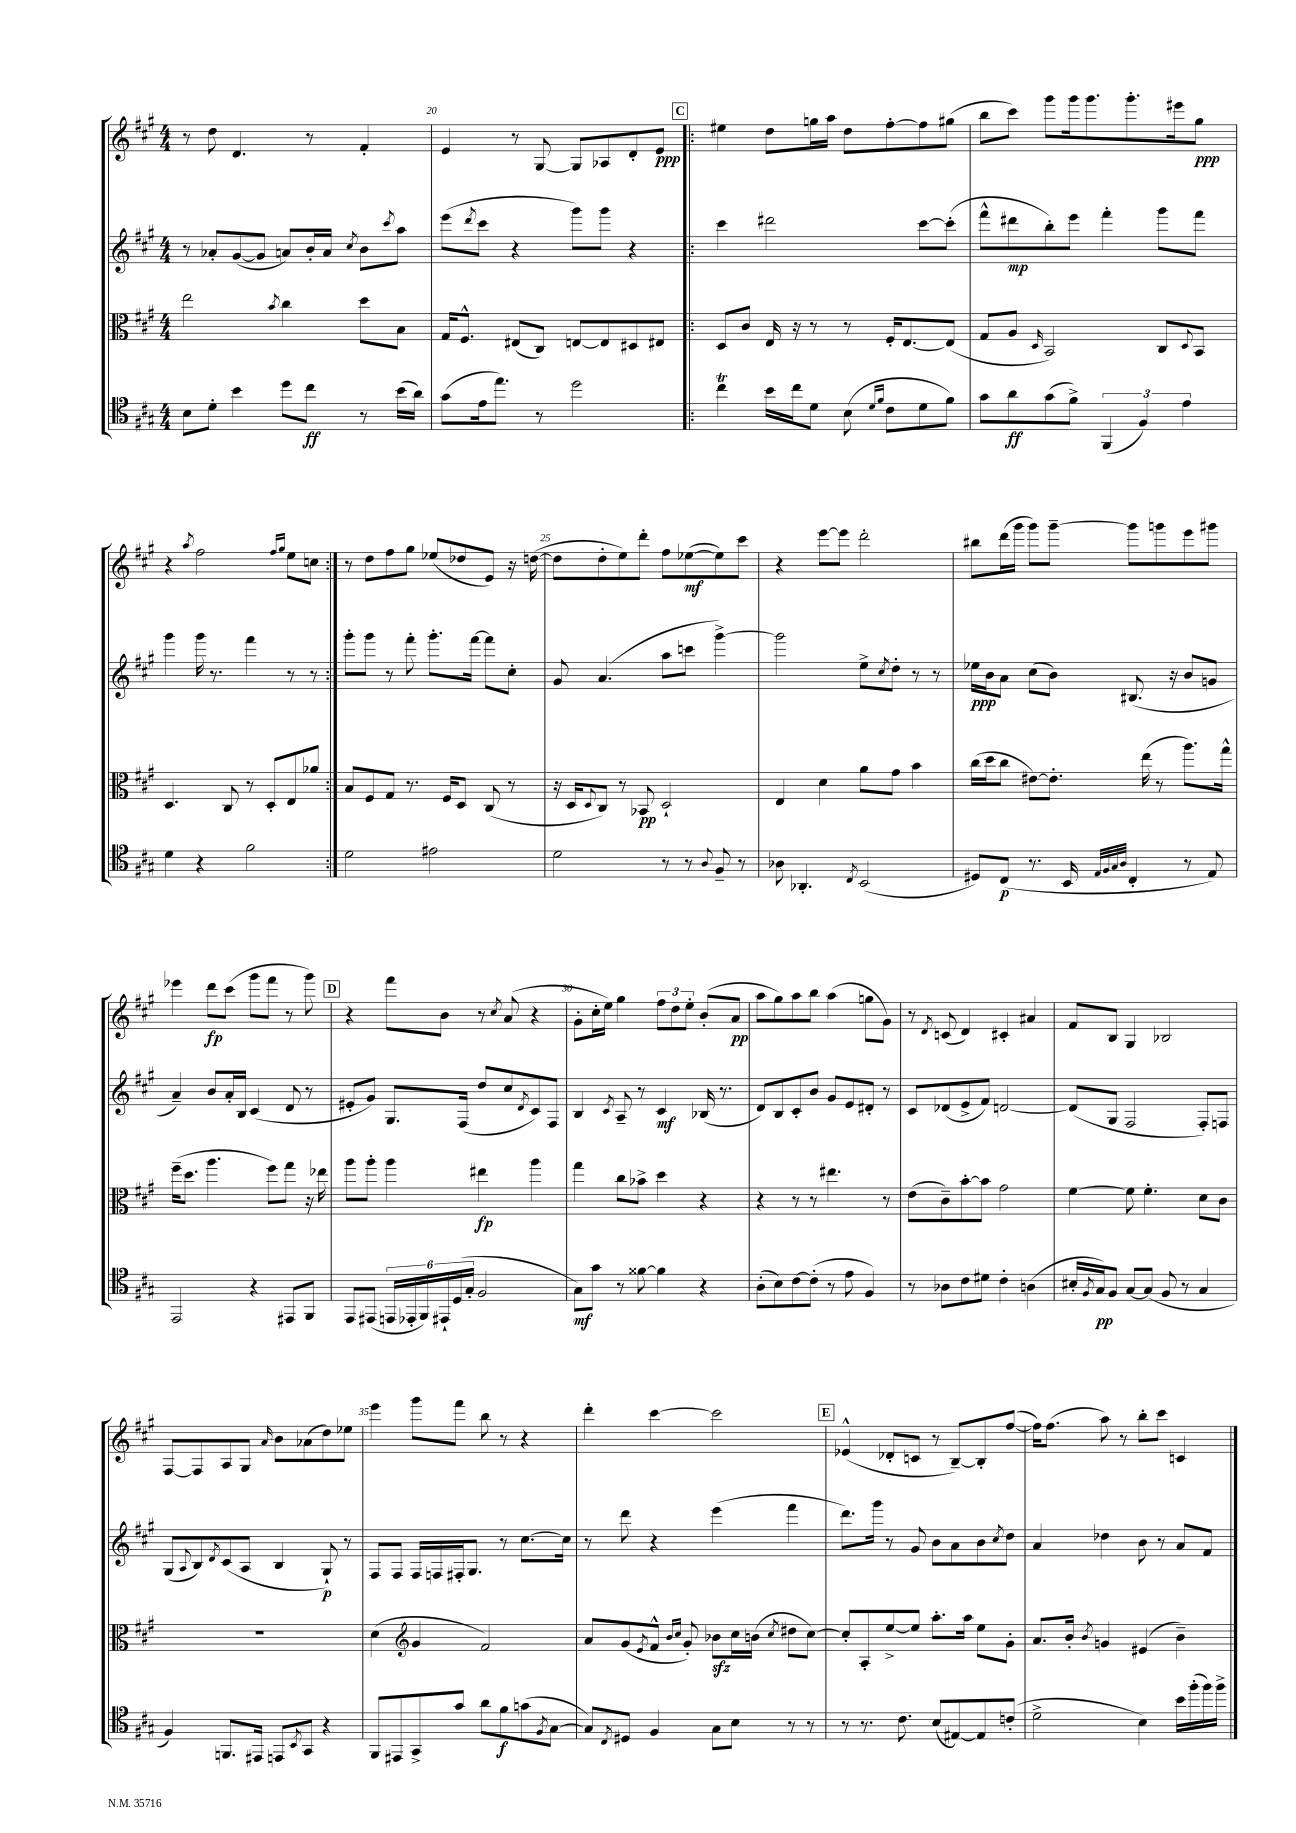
<<
\new StaffGroup <<
\new Staff = "s0" {
    \clef treble \key a \major \numericTimeSignature \time 4/4
    r8 d''8 d'4. r8 fis'4-. |
    e'4 r8 gis8~ gis8 aes8 d'8-. e'8\ppp |
    \repeat volta 2 { \mark \markup { \box "C" } eis''4 d''8 g''16 a''16 d''8 fis''8~-. fis''8 gis''8( |
    b''8 cis'''8) gis'''8 gis'''16 gis'''8. gis'''8.-. eis'''16 gis''8\ppp |
    r4 \acciaccatura { a''8 } fis''2 \grace { fis''16 gis''16 } e''8 c''8 | }
    r8 d''8 fis''8 gis''8 ees''8( des''8 e'8) r16 d''16~( |
    d''8 d''8-. e''8) d'''8-. fis''8 ees''8~\mf( ees''8) cis'''8 |
    r4 e'''8~ e'''8 d'''2-. |
    bis''8 d'''16( gis'''16 gis'''8) gis'''8~-- gis'''8 g'''8 e'''8 gis'''8 |
    ees'''4 d'''8\fp cis'''8( gis'''8 fis'''8 r8 gis'''8) |
    \mark \markup { \box "D" } r4 fis'''8 b'8 r8 \acciaccatura { cis''8 } a'8( r4 |
    gis'8-. cis''16-. e''16) gis''4 \tuplet 3/2 { fis''8 d''8 e''8-. } b'8-.( a'8\pp |
    a''8 gis''8) a''8 b''8 a''4( g''8 gis'8) |
    r8 \acciaccatura { d'8 } c'8( d'4) cis'4-. ais'4 |
    fis'8 b8 gis4 bes2 |
    fis8~ fis8 a8 gis8 \grace { a'16 } b'8 aes'8( d''8) ees''8 |
    e'''4 gis'''8 fis'''8 b''8 r8 r4 |
    d'''4-. cis'''4~ cis'''2 |
    \mark \markup { \box "E" } ees'4-^( des'8-. c'8 r8 b8~--) b8-. fis''8~( |
    fis''16) fis''8.( a''8) r8 b''8-. cis'''8 c'4 \bar "|." |
}
\new Staff = "s1" {
    \clef treble \key a \major \numericTimeSignature \time 4/4
    r8 aes'8-. gis'8~( gis'8 a'8) b'16-. a'16 \acciaccatura { cis''8 } b'8 \acciaccatura { cis'''8 } a''8 |
    e'''8( \acciaccatura { d'''8 } cis'''8 r4 gis'''8) gis'''8 r4 |
    \repeat volta 2 { \mark \markup { \box "C" } cis'''4 dis'''2 cis'''8~ cis'''8-.( |
    fis'''8-^ dis'''8\mp b''8-.) e'''8 fis'''4-. gis'''8 fis'''8 |
    gis'''4 gis'''16 r8. fis'''4 r8 r8 | }
    gis'''8-. gis'''8 r8 fis'''8-. gis'''8.-. fis'''16~ fis'''8 cis''8-. |
    gis'8 a'4.( a''8 c'''8 gis'''4~->) |
    gis'''2 e''8-> \acciaccatura { cis''8 } d''8-. r8 r8 |
    ees''16\ppp b'16 a'8 cis''8( b'8) bis8.( r16 b'8 g'8 |
    a'4--) b'8 a'16-. b16 cis'4( d'8 r8 |
    \mark \markup { \box "D" } eis'8-. gis'8) gis8. fis16( d''8 cis''8 \acciaccatura { d'8 } cis'8) fis8 |
    b4 \acciaccatura { cis'8 } a8-- r8 cis'4\mf bes16( r8. |
    d'8) b8 cis'8-. b'8 gis'8 e'8 dis'8-. r8 |
    cis'8 des'8( e'8-> fis'8) d'2~ |
    d'8( gis8 fis2 fis8-.) f8 |
    gis8( \appoggiatura { a8 } b8) \acciaccatura { d'8 } cis'8( a8 b4 gis8-!\p) r8 |
    fis8 fis8 fis16 f16 fis16-. gis8. r8 cis''8.~ cis''16 |
    r8 d'''8 r4 e'''4( fis'''4 |
    \mark \markup { \box "E" } d'''8.) gis'''16 r8 gis'8 b'8 a'8 b'8 \acciaccatura { cis''8 } d''8 |
    a'4 des''4 b'8 r8 a'8 fis'8 \bar "|." |
}
\new Staff = "s2" {
    \clef alto \key a \major \numericTimeSignature \time 4/4
    e''2 \acciaccatura { b'8 } cis''4 d''8 b8 |
    gis16 fis8.-^ eis8( cis8) e8~ e8 dis8 eis8 |
    \repeat volta 2 { \mark \markup { \box "C" } d8 cis'8 e16 r16 r8 r8 fis16-. e8.~ e8( |
    gis8 a8 \grace { d16 } b,2) cis8 \appoggiatura { d8 } b,8 |
    d4. cis8 r8 d8-. e8 aes'8 | }
    b8 fis8 gis8 r8. fis16 d8 cis8( r8 |
    r16 d16 \appoggiatura { d8 } cis8) r8 bes,8\pp d2-! |
    e4 d'4 a'8 gis'8 b'4 |
    cis''16( d''16 cis''8 eis'8~) eis'8.-. e''16( r8 a''8.) gis''16-^ |
    fis''16--( d''8. a''4. fis''8) gis''8 r16 ees''16 |
    \mark \markup { \box "D" } a''8 a''8-. a''4 eis''4\fp a''4 |
    gis''4 cis''8 bes'8-> d''4 r4 |
    r4 r8 r8 eis''4. r8 |
    e'8( cis'8--) b'8~-. b'8 gis'2 |
    fis'4~ fis'8 fis'4.-. d'8 cis'8 |
    R1 |
    d'4( \clef treble gis'4 fis'2) |
    a'8 gis'8( \acciaccatura { e'8 } fis'8-^ \grace { b'16 cis''16 } gis'8-.) bes'8\sfz cis''16 b'16( \acciaccatura { cis''8 } dis''8 cis''8~) |
    \mark \markup { \box "E" } cis''8-. a8-. e''8~-> e''8 a''8.-. a''16 e''8 gis'8-. |
    a'8. b'16-. \acciaccatura { b'8 } g'4 eis'4( b'4--) \bar "|." |
}
\new Staff = "s3" {
    \clef tenor \key a \major \numericTimeSignature \time 4/4
    b8 d'8-. b'4 d''8 cis''8\ff r8 b'16( a'16) |
    gis'8( e'16 e''8.) r8 d''2 |
    \repeat volta 2 { \mark \markup { \box "C" } cis''4\trill b'16 cis''16 d'8 b8( \grace { d'16 fis'16 } cis'8 d'8 fis'8) |
    gis'8 a'8\ff gis'8( fis'8->) \tuplet 3/2 { fis,4( fis4) e'4 } |
    d'4 r4 fis'2 | }
    d'2 eis'2 |
    d'2 r8 r8 \appoggiatura { a8 } fis8-- r8 |
    aes8 aes,4.-. \acciaccatura { cis8 } b,2( |
    dis8) cis8\p( r8. b,16 \grace { e32 fis32 gis32 a32 } cis4-. r8 e8) |
    e,2 r4 eis,8 fis,8 |
    \mark \markup { \box "D" } e,8 eis,8( \tuplet 6/4 { e,16 ees,16-. fis,16) eis,16-! d16( gis16-. } fis2 |
    gis8\mf) gis'8 r8 fisis'8~ fisis'4 r4 |
    a8-.( b8) cis'8~ cis'8-.( r8 e'8 fis4) |
    r8 aes8 cis'8 dis'8 cis'4-. a4( |
    bis16-. \acciaccatura { fis8 } gis16\pp) fis8 gis8~ gis8( fis8 r8 gis4 |
    fis4) f,8. eis,16 e,8 \acciaccatura { b,8 } gis,8 r4 |
    fis,8 eis,8 gis,8-> gis'8 a'8 fis'8\f g'8( \acciaccatura { fis8 } gis8~ |
    gis8) \acciaccatura { cis8 } dis8 fis4 gis8 b8 r8 r8 |
    \mark \markup { \box "E" } r8 r8. cis'8. b8( eis8~) eis8 c'8-.( |
    d'2-> b4) b'16 fis''16-.( fis''16) fis''16-> \bar "|." |
}
>>
>>
\layout { \context { \Score currentBarNumber = #19 \override BarNumber.break-visibility = ##(#f #t #t) barNumberVisibility = #(every-nth-bar-number-visible 5) } }
